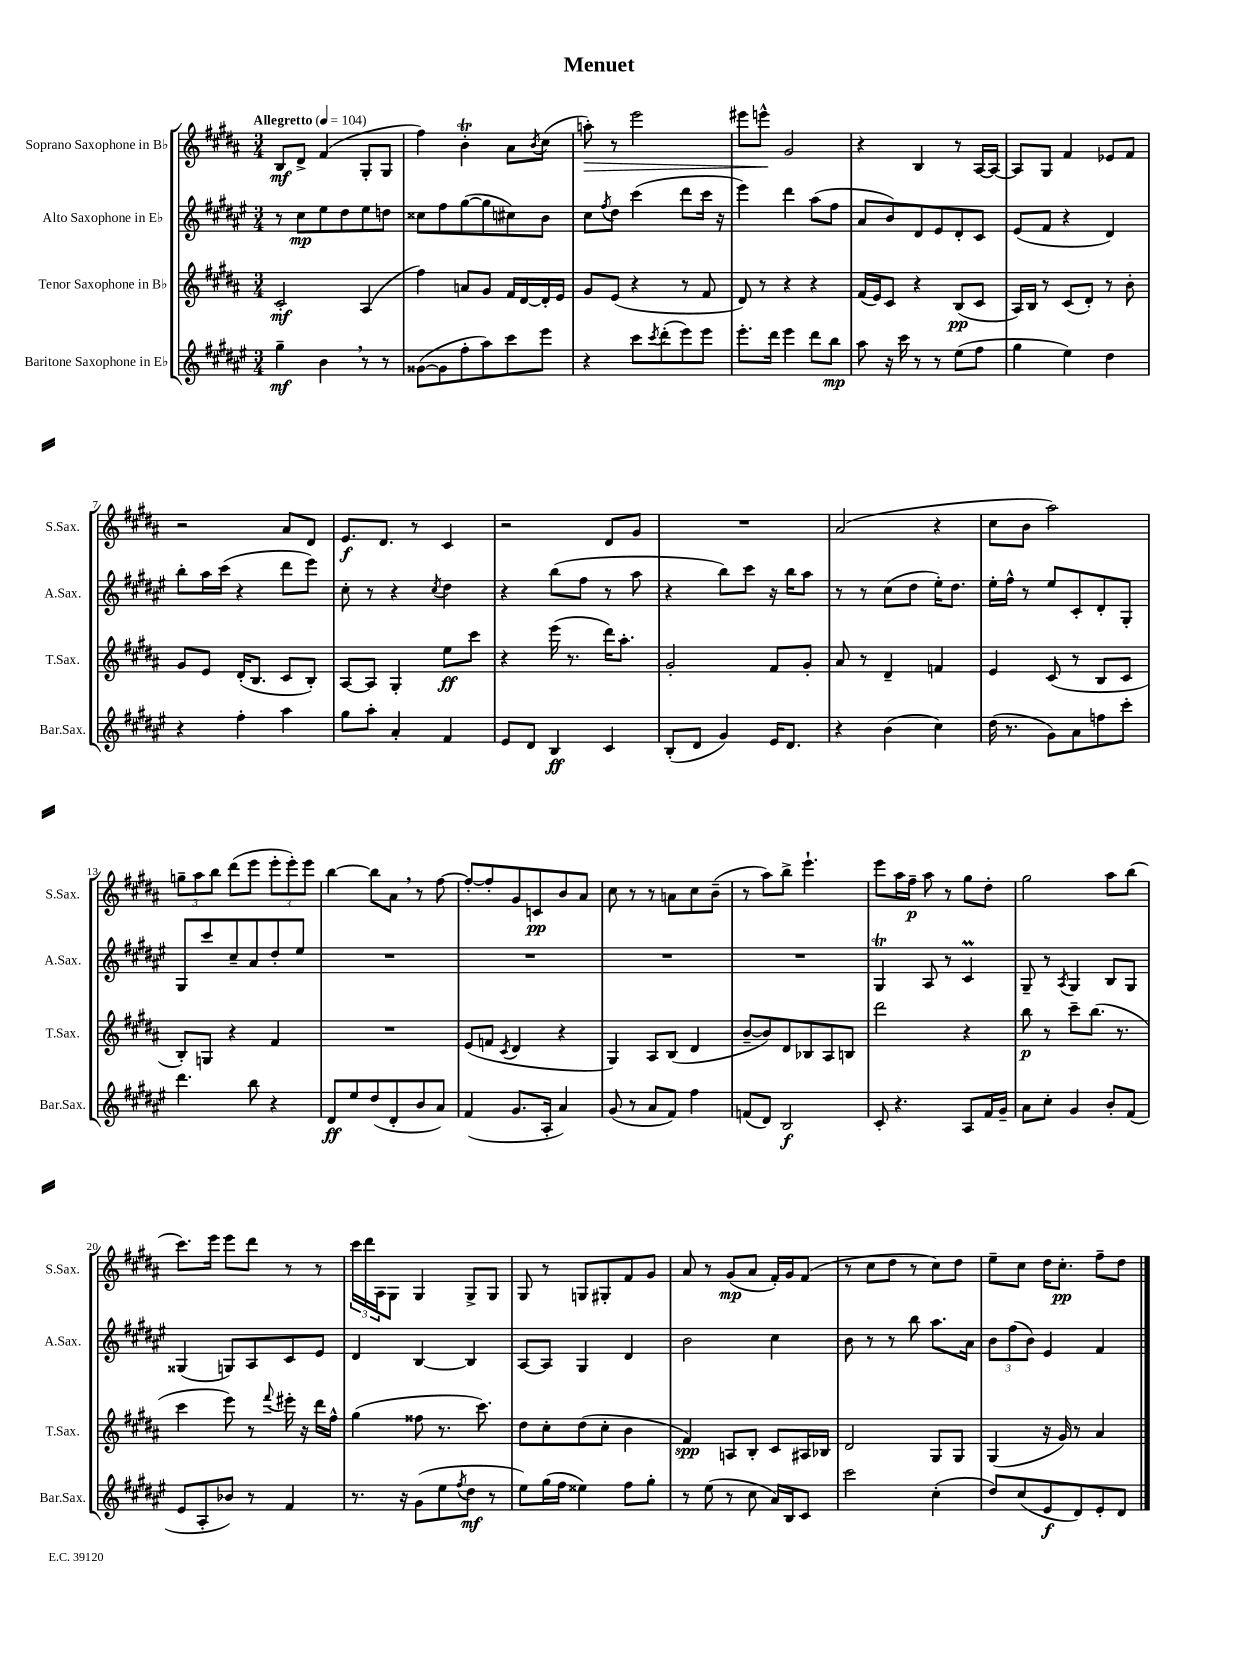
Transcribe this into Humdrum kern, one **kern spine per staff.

**kern	**dynam	**kern	**dynam	**kern	**dynam	**kern	**dynam
*part4	*part4	*part3	*part3	*part2	*part2	*part1	*part1
*staff4	*staff4	*staff3	*staff3	*staff2	*staff2	*staff1	*staff1
*I"Baritone Saxophone in E♭	*	*I"Tenor Saxophone in B♭	*	*I"Alto Saxophone in E♭	*	*I"Soprano Saxophone in B♭	*
*I'Bar.Sax.	*	*I'T.Sax.	*	*I'A.Sax.	*	*I'S.Sax.	*
*clefG2	*	*clefG2	*	*clefG2	*	*clefG2	*
*k[f#c#g#d#a#e#]	*	*k[f#c#g#d#a#]	*	*k[f#c#g#d#a#e#]	*	*k[f#c#g#d#a#]	*
*M3/4	*	*M3/4	*	*M3/4	*	*M3/4	*
*MM104	*	*MM104	*	*MM104	*	*MM104	*
=1	=1	=1	=1	=1	=1	=1	=1
!	!	!	!	!	!	!LO:TX:a:B:t=Allegretto	!
4gg#~\	mf	2c#'/	mf	8r	.	8B/L	mf
.	.	.	.	8cc#\L	mp	8d#^/J	.
4b,\	.	.	.	8ee#\	.	(4f#/	.
.	.	.	.	8dd#\	.	.	.
8r	.	(4A#/	.	8ee#\	.	8G#'/L	.
8r	.	.	.	8ddn\J	.	8G#/J	.
=2	=2	=2	=2	=2	=2	=2	=2
([8g##X\L	.	4ff#\)	.	8cc##X\L	.	4ff#\)	.
8g##\]	.	.	.	8ff#\	.	.	.
8ff#'\	.	8an/L	.	([8gg#\	.	4bT'\	.
8aa#\)	.	8g#/J	.	8gg#\]	.	.	.
8ccc#\	.	16f#/LL	.	8cc#X\)	.	8a#\L	.
.	.	[16d#/	.	.	.	.	.
.	.	.	.	.	.	8qb/	.
8eee#\J	.	16d#'/]	.	8b\J	.	(8cc#\J	.
.	.	16e/JJ	.	.	.	.	.
=3	=3	=3	=3	=3	=3	=3	=3
!	!	!	!	!	!	!	!LO:HP:b
4r	.	8g#/L	.	8cc#\L	.	8aan'\)	>
.	.	.	.	8qff#/	.	.	.
.	.	(8e/J	.	8dd#\J	.	8r	.
8ccc#\L	.	4r	.	(4ccc#\	.	2eee\	.
8qccc#/	.	.	.	.	.	.	.
(8ddd#'\	.	.	.	.	.	.	.
8eee#\)	.	8r	.	8ddd#\L	.	.	.
8eee#\J	.	8f#/	.	16ccc#\Jk	.	.	.
.	.	.	.	16r	.	.	.
=4	=4	=4	=4	=4	=4	=4	=4
8.eee#'\L	.	8d#/)	.	4eee#\)	.	8eee#X\L	.
.	.	8r	.	.	.	8eeen^^\J	.
16ddd#\Jk	.	.	.	.	.	.	.
4eee#\	.	4r	.	4ddd#\	.	2g#/	]
8ddd#\L	.	4r	.	(8aa#\L	.	.	.
8bb\J	mp	.	.	8ff#\J	.	.	.
=5	=5	=5	=5	=5	=5	=5	=5
8aa#\	.	(16f#/LL	.	8a#/L	.	4r	.
.	.	16e/J)	.	.	.	.	.
16r	.	8c#/J	.	8b/)	.	.	.
16ccc#\	.	.	.	.	.	.	.
8r	.	4r	.	8d#/	.	4B/	.
8r	.	.	.	8e#/	.	.	.
(8ee#\L	.	(8B/L	pp	8d#'/	.	8r	.
8ff#\J	.	8c#/J	.	8c#/J	.	[16A#/LL	.
.	.	.	.	.	.	16A#/JJ_	.
=6	=6	=6	=6	=6	=6	=6	=6
4gg#\	.	16A#/LL)	.	(8e#/L	.	8A#/L]	.
.	.	16B/JJ	.	.	.	.	.
.	.	8r	.	8f#/J	.	8G#/J	.
4ee#\)	.	(8c#/L	.	4r	.	4f#/	.
.	.	8d#'/J)	.	.	.	.	.
4dd#\	.	8r	.	4d#/)	.	8e-X/L	.
.	.	8b'\	.	.	.	8f#/J	.
!!LO:LB:g=z
=7	=7	=7	=7	=7	=7	=7	=7
4r	.	8g#/L	.	8bb'\L	.	2r	.
.	.	8e/J	.	16aa#\L	.	.	.
.	.	.	.	(16ccc#\JJ	.	.	.
4ff#'\	.	(16d#'/KL	.	4r	.	.	.
.	.	8.B/J	.	.	.	.	.
4aa#\	.	8c#/L	.	8ddd#\L	.	8a#/L	.
.	.	8B'/J)	.	8eee#\J)	.	8d#/J	.
=8	=8	=8	=8	=8	=8	=8	=8
8gg#\L	.	[8A#/L	.	8cc#'\	.	8.e/L	f
8aa#'\J	.	8A#/J]	.	8r	.	.	.
.	.	.	.	.	.	8.d#/J	.
4a#'/	.	4G#'/	.	4r	.	.	.
.	.	.	.	.	.	8r	.
.	.	.	.	8qcc#/	.	.	.
4f#/	.	8ee\L	ff	4dd#\	.	4c#/	.
.	.	8ccc#\J	.	.	.	.	.
=9	=9	=9	=9	=9	=9	=9	=9
8e#/L	.	4r	.	4r	.	2r	.
8d#/J	.	.	.	.	.	.	.
4B/	ff	(16eee\	.	(8bb\L	.	.	.
.	.	8.r	.	.	.	.	.
.	.	.	.	8ff#\J	.	.	.
4c#/	.	16ddd#\KL)	.	8r	.	8d#/L	.
.	.	8.aa#'\J	.	.	.	.	.
.	.	.	.	8aa#\	.	8g#/J	.
=10	=10	=10	=10	=10	=10	=10	=10
(8B'/L	.	2g#'/	.	4r	.	2.r	.
8d#/J	.	.	.	.	.	.	.
4g#/)	.	.	.	8bb\L)	.	.	.
.	.	.	.	8ccc#\J	.	.	.
16e#/KL	.	8f#/L	.	16r	.	.	.
8.d#/J	.	.	.	16bb\KL	.	.	.
.	.	8g#'/J	.	8aa#\J	.	.	.
=11	=11	=11	=11	=11	=11	=11	=11
4r	.	8a#/	.	8r	.	(2a#/	.
.	.	8r	.	8r	.	.	.
(4b\	.	4d#~/	.	(8cc#\L	.	.	.
.	.	.	.	8dd#\J	.	.	.
4cc#\)	.	4fn/	.	16ee#'\KL)	.	4r	.
.	.	.	.	8.dd#\J	.	.	.
=12	=12	=12	=12	=12	=12	=12	=12
(16dd#\	.	4e/	.	16ee#'\LL	.	8cc#\L	.
8.r	.	.	.	16ff#^^\JJ	.	.	.
.	.	.	.	8r	.	8b\J	.
8g#\L)	.	(8c#/	.	8ee#/L	.	2aa#\)	.
8a#\	.	8r	.	8c#'/	.	.	.
8ffn\	.	8B/L	.	8d#'/	.	.	.
8ccc#'\J	.	8c#/J	.	8G#'/J	.	.	.
!!LO:LB:g=z
=13	=13	=13	=13	=13	=13	=13	=13
4.ddd#\	.	8B'/L)	.	8G#/L	.	12ggn~\L	.
.	.	.	.	.	.	12aa#\	.
.	.	8Gn/J	.	8ccc#/	.	.	.
.	.	.	.	.	.	12bb\J	.
.	.	4r	.	8cc#~/	.	(8ddd#\L	.
8bb\	.	.	.	8a#/	.	8eee\J	.
4r	.	4f#/	.	8dd#'/	.	12eee'\L	.
.	.	.	.	.	.	12eee'\)	.
.	.	.	.	8ee#/J	.	.	.
.	.	.	.	.	.	12eee\J	.
=14	=14	=14	=14	=14	=14	=14	=14
8d#/L	ff	2.r	.	2.r	.	[4bb\	.
8ee#/	.	.	.	.	.	.	.
(8dd#/	.	.	.	.	.	8bb\L]	.
8d#'/	.	.	.	.	.	8a#,\J	.
8b/	.	.	.	.	.	8r	.
8a#/J)	.	.	.	.	.	[8ff#\	.
=15	=15	=15	=15	=15	=15	=15	=15
(4f#/	.	(8e/L	.	2.r	.	8ff#'/L_	.
.	.	8fn/J	.	.	.	8ff#'/]	.
.	.	8qc#/	.	.	.	.	.
8.g#/L	.	4d#/	.	.	.	8g#/	.
.	.	.	.	.	.	8cn/	pp
16A#'/Jk	.	.	.	.	.	.	.
4a#/)	.	4r	.	.	.	8b/	.
.	.	.	.	.	.	8a#/J	.
=16	=16	=16	=16	=16	=16	=16	=16
(8g#/	.	4G#/)	.	2.r	.	8cc#\	.
8r	.	.	.	.	.	8r	.
8a#/L	.	8A#/L	.	.	.	8r	.
8f#/J)	.	(8B/J	.	.	.	8an\L	.
4ff#\	.	4d#/	.	.	.	8cc#\	.
.	.	.	.	.	.	(8b~\J	.
=17	=17	=17	=17	=17	=17	=17	=17
(8fn/L	.	[8b~/L	.	2.r	.	8r	.
8d#/J)	.	8b/])	.	.	.	8aa#\L)	.
2B/	f	8d#/	.	.	.	8bb^\J	.
.	.	8B-X/	.	.	.	4.eee`\	.
.	.	8A#/	.	.	.	.	.
.	.	8Bn/J	.	.	.	.	.
=18	=18	=18	=18	=18	=18	=18	=18
8c#'/	.	2ddd#\	.	4G#T/	.	8eee\L	.
4.r	.	.	.	.	.	16aa#\L	.
.	.	.	.	.	.	16ff#~\JJ	p
.	.	.	.	8A#/	.	8aa#\	.
.	.	.	.	8r	.	8r	.
8A#/L	.	4r	.	4c#M/	.	8gg#\L	.
16f#/L	.	.	.	.	.	8dd#'\J	.
16g#~/JJ	.	.	.	.	.	.	.
=19	=19	=19	=19	=19	=19	=19	=19
8a#\L	.	8bb\	p	8G#~/	.	2gg#\	.
8cc#'\J	.	8r	.	8r	.	.	.
.	.	.	.	8qA#/	.	.	.
4g#/	.	8ccc#~\L	.	4G#/	.	.	.
.	.	(8.bb\J	.	.	.	.	.
8b'/L	.	.	.	8B/L	.	8aa#\L	.
.	.	8.r	.	.	.	.	.
(8f#/J	.	.	.	8G#/J	.	(8bb\J	.
!!LO:LB:g=z
=20	=20	=20	=20	=20	=20	=20	=20
8e#/L	.	4ccc#\	.	(4G##X/	.	8.ccc#\L)	.
8A#'/	.	.	.	.	.	.	.
.	.	.	.	.	.	16eee\Jk	.
8b-X/J)	.	8eee\)	.	8Gn/L)	.	8eee\L	.
8r	.	8r	.	8A#/	.	8ddd#\J	.
.	.	8qqfff#/	.	.	.	.	.
4f#/	.	16eee#X'\	.	8c#/	.	8r	.
.	.	16r	.	.	.	.	.
.	.	16ddd#\LL	.	8e#/J	.	8r	.
.	.	16ff#^^\JJ	.	.	.	.	.
=21	=21	=21	=21	=21	=21	=21	=21
8.r	.	(4gg#\	.	4d#/	.	24ccc#\LL	.
.	.	.	.	.	.	24ddd#\	.
.	.	.	.	.	.	24A#\J	.
.	.	.	.	.	.	8G#\J	.
16r	.	.	.	.	.	.	.
(8g#\L	.	8ff##X\	.	[4B/	.	4G#/	.
8ee#\	.	8.r	.	.	.	.	.
8qff#/	.	.	.	.	.	.	.
8dd#\J	mf	.	.	4B/]	.	8G#^/L	.
.	.	8.ccc#\)	.	.	.	.	.
8r	.	.	.	.	.	8G#/J	.
=22	=22	=22	=22	=22	=22	=22	=22
8ee#\L)	.	8dd#\L	.	[8A#/L	.	8G#/	.
(16gg#\L	.	8cc#'\	.	8A#/J]	.	8r	.
16ff#\JJ	.	.	.	.	.	.	.
4ee##X\)	.	(8dd#\	.	4G#/	.	8Gn/L	.
.	.	8cc#'\J	.	.	.	8G#X'/	.
8ff#\L	.	4b\	.	4d#/	.	8f#/	.
8gg#'\J	.	.	.	.	.	8g#/J	.
=23	=23	=23	=23	=23	=23	=23	=23
8r	.	4f#/)	spp	2b\	.	8a#/	.
(8ee#\	.	.	.	.	.	8r	.
8r	.	8An/L	.	.	.	(8g#/L	mp
8cc#\	.	8B'/J	.	.	.	8a#/J	.
16a#/LL)	.	8c#/L	.	4cc#\	.	16f#'/LL)	.
16B/J	.	.	.	.	.	16g#/J	.
8c#/J	.	16A#X/L	.	.	.	(8f#/J	.
.	.	16B-X/JJ	.	.	.	.	.
=24	=24	=24	=24	=24	=24	=24	=24
2ccc#\	.	2d#/	.	8b\	.	8r	.
.	.	.	.	8r	.	8cc#\L	.
.	.	.	.	8r	.	8dd#\J	.
.	.	.	.	8bb\	.	8r	.
(4cc#'\	.	8G#/L	.	8.aa#\L	.	8cc#\L)	.
.	.	8G#/J	.	.	.	8dd#\J	.
.	.	.	.	16a#\Jk	.	.	.
=25	=25	=25	=25	=25	=25	=25	=25
8dd#/L)	.	(4G#/	.	12b\L	.	8ee~\L	.
.	.	.	.	(12ff#\	.	.	.
(8cc#/	.	.	.	.	.	8cc#\J	.
.	.	.	.	12b\J)	.	.	.
8e#/	f	16r	.	4e#/	.	16dd#\KL	.
.	.	16g#/)	.	.	.	8.cc#'\J	pp
8d#/)	.	8r	.	.	.	.	.
8e#'/	.	4a#/	.	4f#/	.	8ff#~\L	.
8d#/J	.	.	.	.	.	8dd#\J	.
==	==	==	==	==	==	==	==
*-	*-	*-	*-	*-	*-	*-	*-
